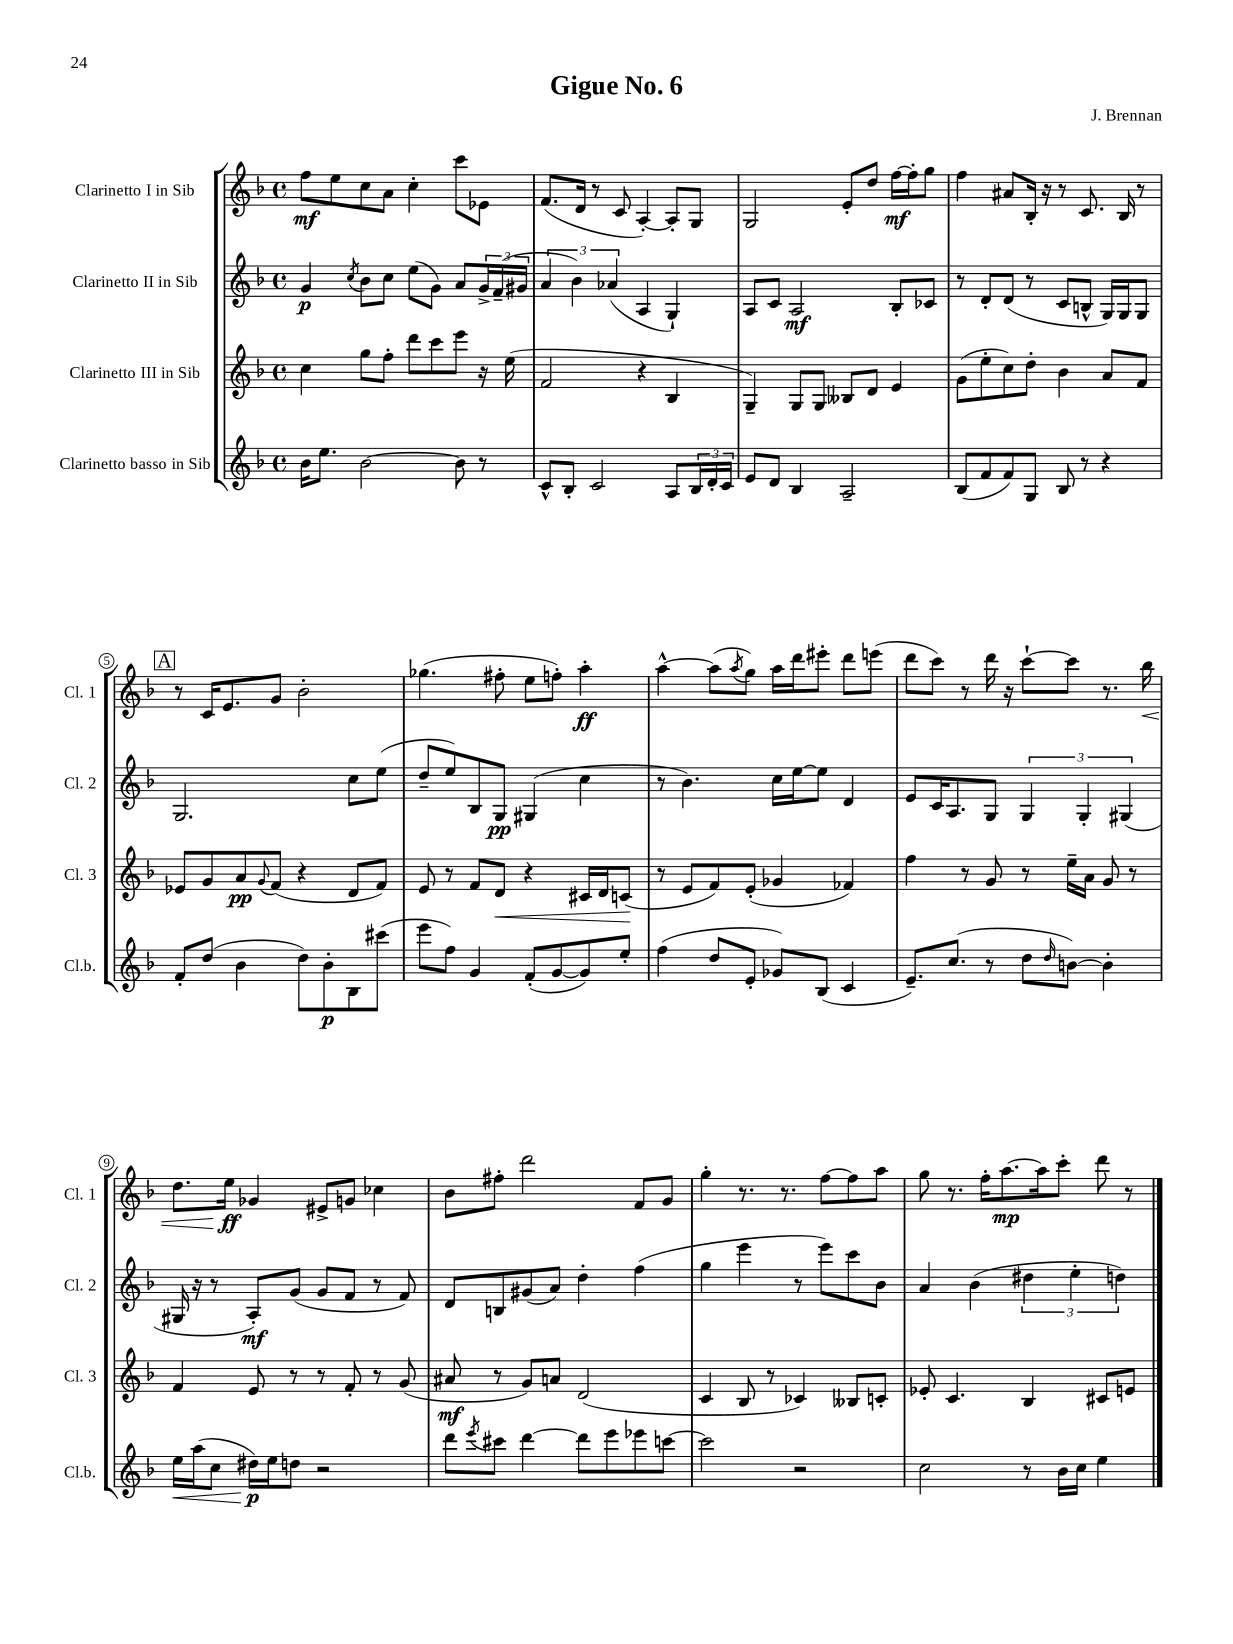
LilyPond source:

\header { title = "Gigue No. 6" composer = "J. Brennan" }
<<
\new StaffGroup <<
\new Staff = "s0" \with { instrumentName = "Clarinetto I in Sib" shortInstrumentName = "Cl. 1" } {
    \clef treble \key f \major \defaultTimeSignature \time 4/4
    f''8\mf e''8 c''8 a'8 c''4-. c'''8 ees'8 |
    f'8.( d'16 r8 c'8 a4~-.) a8-. g8 |
    g2 e'8-. d''8 f''16~\mf f''16-. g''8 |
    f''4 ais'8 bes16-. r16 r8 c'8. bes16 r8 |
    \mark \markup { \box "A" } r8 c'16 e'8. g'8 bes'2-. |
    ges''4.( fis''8-. e''8 f''8-.) a''4-.\ff |
    a''4~-^ a''8( \acciaccatura { a''8 } g''8) a''16 d'''16 eis'''8-. d'''8 e'''8( |
    d'''8 c'''8) r8 d'''16 r16 c'''8~-! c'''8 r8. bes''16\< |
    d''8. e''16\ff\! ges'4 eis'8-> g'8 ces''4 |
    bes'8 fis''8-. d'''2 f'8 g'8 |
    g''4-. r8. r8. f''8~ f''8 a''8 |
    g''8 r8. f''16-. a''8.~\mp a''16 c'''8-. d'''8 r8 \bar "|." |
}
\new Staff = "s1" \with { instrumentName = "Clarinetto II in Sib" shortInstrumentName = "Cl. 2" } {
    \clef treble \key f \major \defaultTimeSignature \time 4/4
    g'4\p \acciaccatura { c''8 } bes'8 c''8 e''8( g'8) a'8 \tuplet 3/2 { g'16-> f'16--( gis'16 } |
    \tuplet 3/2 { a'4 bes'4) aes'4( } a4 g4-!) |
    a8 c'8 a2\mf bes8-. ces'8 |
    r8 d'8-. d'8( r8 c'8 b8-^ g16) g16 g8 |
    \mark \markup { \box "A" } g2. c''8 e''8( |
    d''8-- e''8) bes8 g8\pp gis4( c''4 |
    r8 bes'4.) c''16 e''16~ e''8 d'4 |
    e'8 c'16 a8. g8 \tuplet 3/2 { g4 g4-. gis4( } |
    gis16 r16 r8 a8-.\mf) g'8( g'8 f'8 r8 f'8) |
    d'8 b8 gis'8( a'8) d''4-. f''4( |
    g''4 e'''4 r8 e'''8) c'''8 bes'8 |
    a'4 bes'4( \tuplet 3/2 { dis''4 e''4-. d''4) } \bar "|." |
}
\new Staff = "s2" \with { instrumentName = "Clarinetto III in Sib" shortInstrumentName = "Cl. 3" } {
    \clef treble \key f \major \defaultTimeSignature \time 4/4
    c''4 g''8 f''8-. d'''8 c'''8 e'''8 r16 e''16( |
    f'2 r4 bes4 |
    g4--) g8 g8 beses8 d'8 e'4 |
    g'8( e''8-. c''8) d''8-. bes'4 a'8 f'8 |
    \mark \markup { \box "A" } ees'8 g'8 a'8\pp \appoggiatura { g'8 } f'8( r4 d'8 f'8) |
    e'8 r8 f'8 d'8\< r4 cis'16 d'16 c'8\!( |
    r8 e'8 f'8) e'8-.( ges'4 fes'4) |
    f''4 r8 g'8 r8 e''16-- a'16 g'8 r8 |
    f'4 e'8 r8 r8 f'8-. r8 g'8( |
    ais'8\mf r8 g'8) a'8 d'2( |
    c'4 bes8 r8 ces'4) beses8 c'8-. |
    ees'8-. c'4. bes4 cis'8 e'8 \bar "|." |
}
\new Staff = "s3" \with { instrumentName = "Clarinetto basso in Sib" shortInstrumentName = "Cl.b." } {
    \clef treble \key f \major \defaultTimeSignature \time 4/4
    bes'16 e''8. bes'2~ bes'8 r8 |
    c'8-^ bes8-. c'2 a8 \tuplet 3/2 { bes16 d'16-. c'16 } |
    e'8 d'8 bes4 a2-- |
    bes8( f'8 f'8) g8 bes8 r8 r4 |
    \mark \markup { \box "A" } f'8-. d''8( bes'4 d''8) bes'8-.\p bes8 cis'''8( |
    e'''8 f''8) g'4 f'8-.( g'8~ g'8) e''8-. |
    f''4( d''8 e'8-. ges'8) bes8( c'4 |
    e'8.--) c''8.( r8 d''8 \grace { d''16 } b'8~) b'4-. |
    e''16\< a''16( c''8 dis''16\p\!) e''16 d''8 r2 |
    d'''8 \acciaccatura { e'''8 } cis'''8 d'''4~ d'''8 e'''8 ees'''8 c'''8~ |
    c'''2 r2 |
    c''2 r8 bes'16 c''16 e''4 \bar "|." |
}
>>
>>
\layout { \context { \Score \override BarNumber.stencil = #(make-stencil-circler 0.1 0.3 ly:text-interface::print) } }
